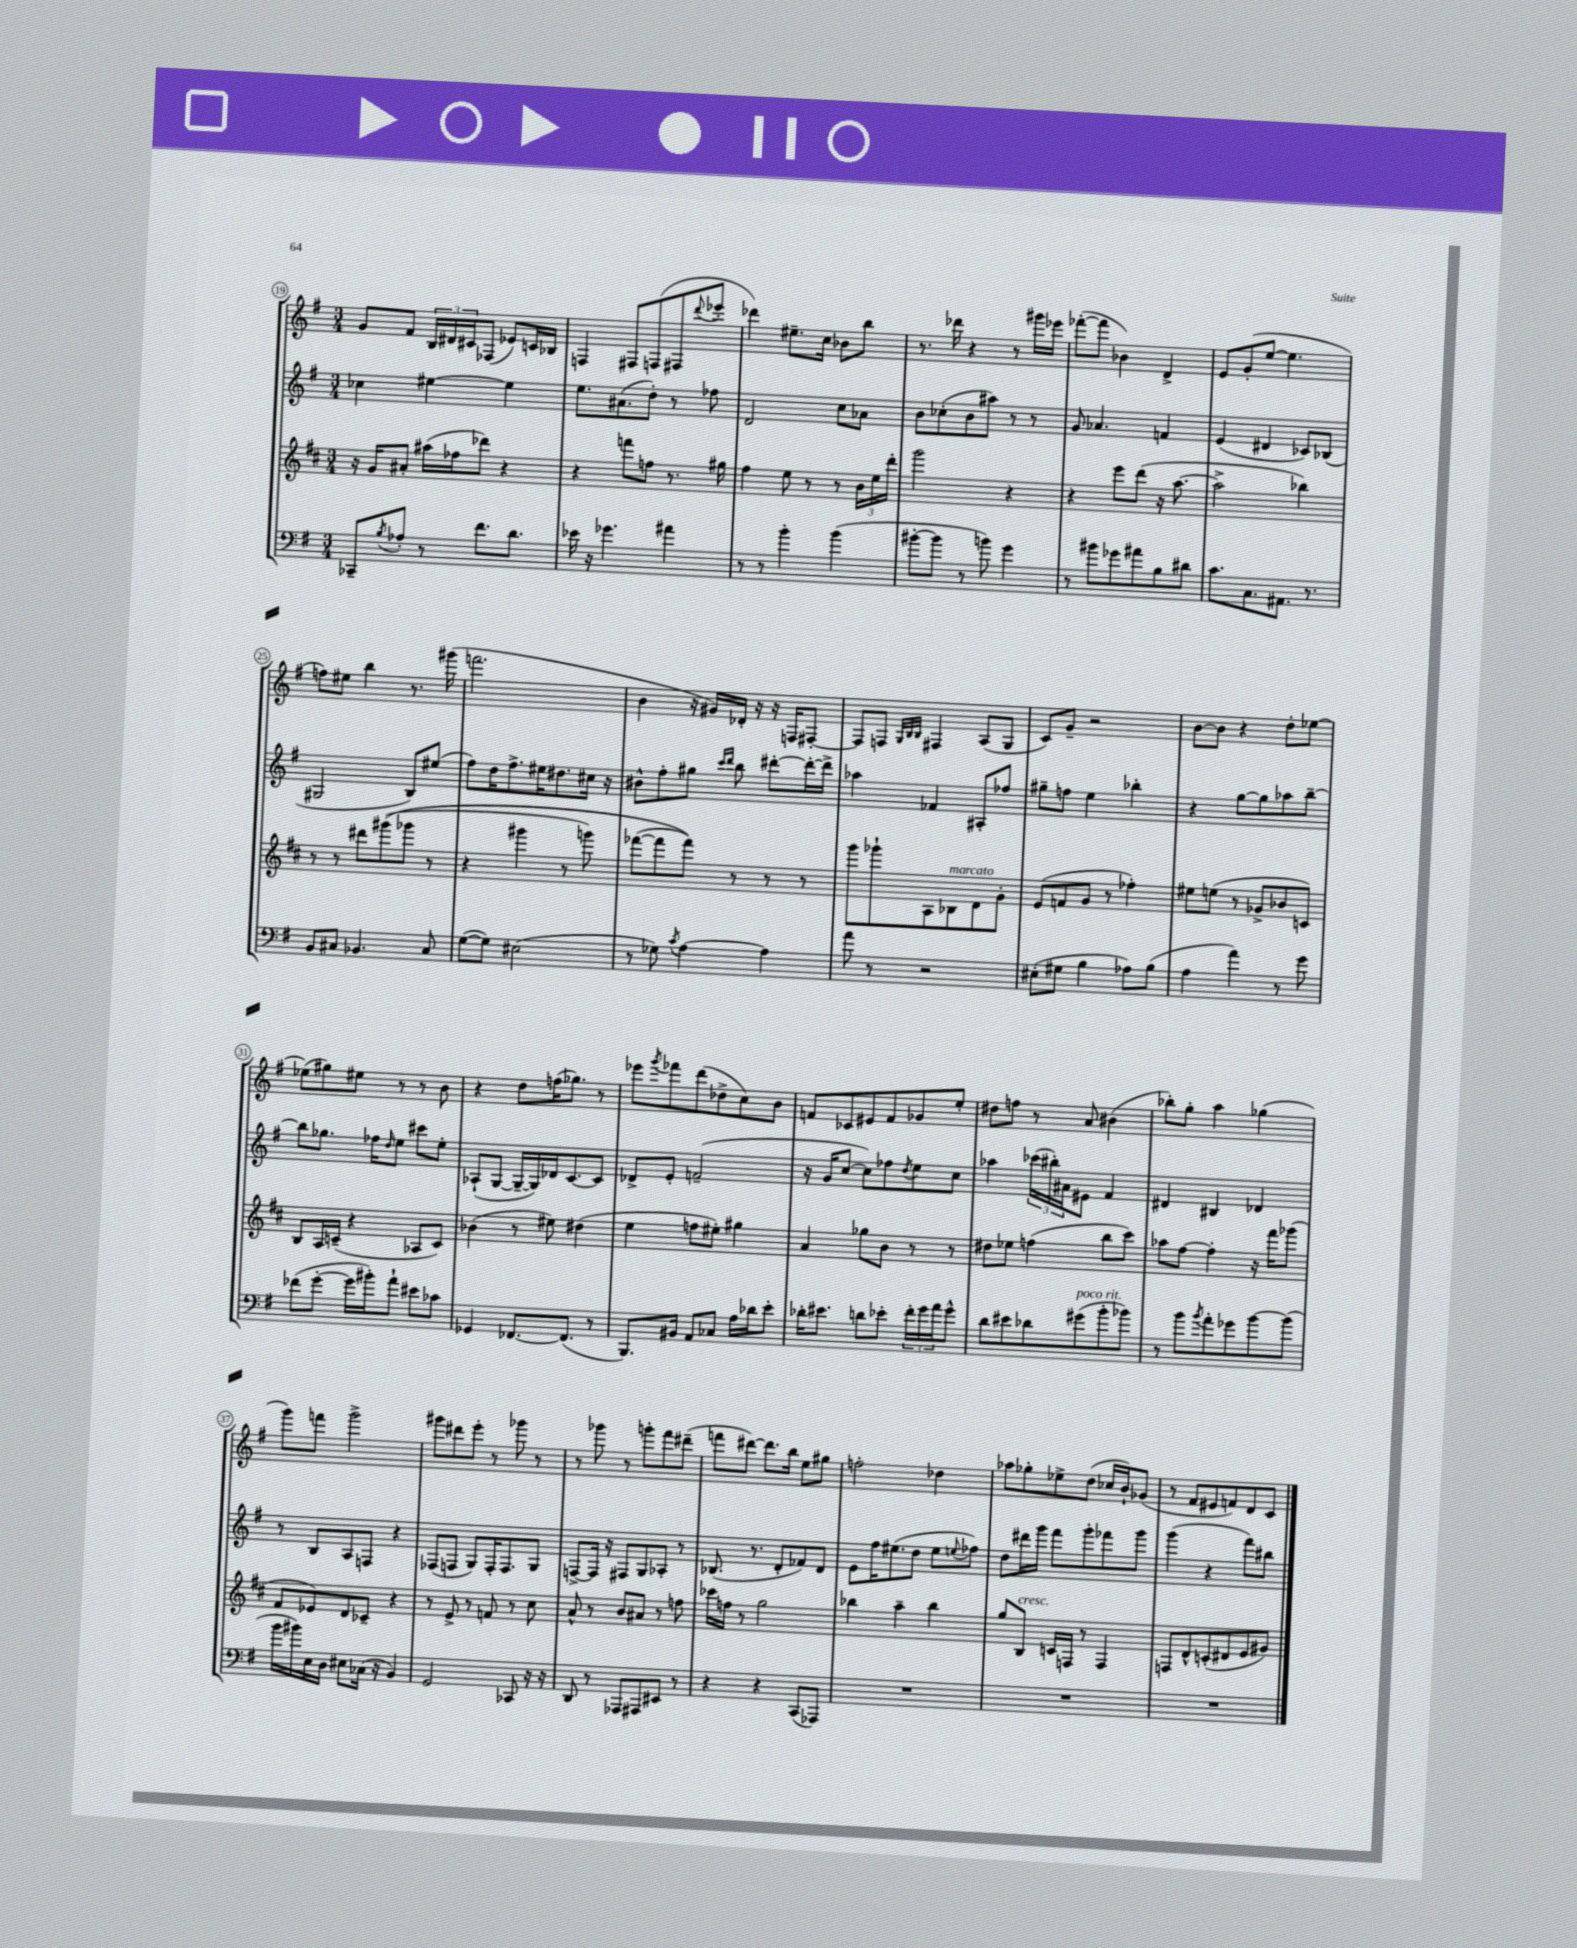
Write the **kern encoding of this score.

**kern	**kern	**kern	**kern
*staff4	*staff3	*staff2	*staff1
*clefF4	*clefG2	*clefG2	*clefG2
*k[f#]	*k[f#c#]	*k[f#]	*k[f#]
*M3/4	*M3/4	*M3/4	*M3/4
8CC-~	16r	4cc-	8g
.	16g	.	.
8qB	.	.	.
8A-'	8a#'	.	8f#
8r	(16aa#	[4ee#	24B
.	.	.	24d#
.	16ff-	.	.
.	.	.	24c#
8.f#	8ddd-)	.	(8F-
.	4r	4ee#]	8e-)
8.d	.	.	.
.	.	.	16c
.	.	.	16B-
=	=	=	=
16e-	4r	8.ee	4F
16r	.	.	.
4.g-	.	.	.
.	.	(8.a#	.
.	8fff	.	8F#
.	8ff	8dd')	(8F
4a#	8.r	8r	8F#
.	.	.	8qqddd
.	.	8ff-	8eee-'
.	16gg#	.	.
=	=	=	=
8r	4ff#	2d	4ddd-)
8r	.	.	.
4b'	8ee	.	8.ee#~
.	8r	.	.
.	.	.	16cc
(4b	8r	8cc	8b-
.	24b	8a-	8bb
.	24ee	.	.
.	24ddd'	.	.
=	=	=	=
[8b#'	2ggg	8b	8.r
8b#]	.	(8cc-'	.
.	.	.	16ddd-
8r	.	8b	4r
8b)	.	8aa#)	.
4g	4r	8r	8r
.	.	8r	16ggg#
.	.	.	16eee-
=	=	=	=
8r	4r	8g	([8fff-'
8b#	.	4.a-	8fff-]
8g-	8eee	.	4b-)
8a#	(8ddd	.	.
8B	16r	4f	4d^
.	[8.aa	.	.
8d#	.	.	.
=	=	=	=
8.c	2aa^]	(4e	8e
.	.	.	(8g'
8.C	.	.	.
.	.	4d#	[8ee
8.AA#	.	.	4.ee]
.	4bb-)	8c-)	.
8.r	.	.	.
.	.	(8B-	.
=	=	=	=
8BB	8r	2G#	8ff)
8C#	8r	.	8ee#
4.BB-	8ddd#	.	4bb
.	&((8ggg#	.	.
.	8ggg-	8B)	8.r
8C#	8r	(8ee#	.
.	.	.	(16ggg#
=	=	=	=
([8G	4r	8ff#)	2.fff
8G])	.	16dd	.
.	.	8.ff#^	.
(2E#	4ggg#	.	.
.	.	16ee#	.
.	.	8.dd#	.
.	8r	.	.
.	8ggg)	16cc#	.
.	.	16r	.
=	=	=	=
8r	([8fff-	8b#^^	4b
8G-)	8fff-]	8ff#'	.
8qc	.	.	.
[4A	8fff-)&)	8gg#	16r
.	.	.	16g#)
.	.	16qqccc	.
.	.	16qqddd	.
.	8r	8bb	16d-'
.	.	.	16r
4A]	8r	[8ddd#'	16r
.	.	.	16F
.	8r	16ddd#'_	[8F#'
.	.	16ddd#^]	.
=	=	=	=
8a	8ggg	4aa-	8F#]
8r	8ggg-`	.	8F
.	.	.	32qqG
.	.	.	32qqB
.	.	.	32qqB
2r	8A	4f-	4F#
.	8B-	.	.
.	8d	8A#'	(8A
.	8g'	8ff-	8G
=	=	=	=
(8E#'	(8e	8gg#~	8c)
8G#	8f	8ff	8g~
4B	8g	4ee	2r
.	8r	.	.
8A-)	4ff-')	4bb-'	.
(8B	.	.	.
=	=	=	=
4A	8ee#	4r	[8b
.	(8ee	.	8b]
4a)	8r	[8gg	4r
.	8g-^	8gg]	.
8r	8b-	8aa-	8dd'
8g	8c)	[8bb~	[8ee-
=	=	=	=
(8f-	8B	8bb]	(8ee-]
[8g'	16A	8.gg-	8gg#)
.	(16c~	.	.
16g]	4r	.	8ee#
16b#')	.	16ff-	.
.	.	16qqdd	.
8a`	.	8ee	8r
8e#	8A-	8ccc#	8r
8c-	8c)	8ee'	8b
=	=	=	=
4GG-	(4b-	(8A-`	4r
.	.	[8G	.
[8.FF-	8r	16G~_	8dd
.	.	16G])	.
.	8ee#)	16d-	(16ff
(8.FF-]	.	[8.c	8.gg-)
.	(4dd#	.	.
8r	.	8c]	8r
=	=	=	=
8.BBB)	4ee	8d-^	8eee-
.	.	.	8qggg
.	.	8e'	8fff-
16BB#	.	.	.
8AA	8ff	(2f~	(8ddd
8C-	8ee#')	.	8dd-^
16A	4gg#	.	8cc)
16d-	.	.	.
8e'	.	.	8b
=	=	=	=
16d-'	4a	16r	8f
8.e#	.	16g	.
.	.	[8cc	8c-
8d	8gg-	8cc])	8e#
8e-'	8b	8ff-	8f
.	.	8qdd	.
24f#'	8r	8ee	8g-
24g	.	.	.
24a	.	.	.
8g^^	8r	8cc	8ee'
=	=	=	=
8d	8dd#	4aa-	8dd#
8e#	8ee-	.	8ff
8d-	(4ff	(24ccc-	8r
.	.	24bb#')	.
.	.	24a#	.
(8g#	.	8e#	8a
8b'	8bb	4f#	(4b#
8b-)	8ccc#)	.	.
=	=	=	=
8r	8aa-	4d#	8bb-')
8b	[8ff#	.	8gg'
8qb	.	.	.
8a'	4ff#']	4B#	4aa
8g-	.	.	.
[8b	16r	4d-	(4gg-
.	16fff#	.	.
(8b]	(8ggg-	.	.
=	=	=	=
16b	8f#	8r	8ggg)
16b#)	.	.	.
16E	8e-)	8B	8fff
16D	.	.	.
8E#	8d	8A	2ggg^
(16C-	8c-~	8F	.
16r	.	.	.
4BB)	4r	4r	.
=	=	=	=
2GG	8r	(8F-	8ggg#
.	8e^	8F	8ddd#
.	8r	8G)	8eee'
.	8f	16F'	8r
.	.	8.F	.
8CC-	8r	.	8ggg-
16r	8cc#	8G	8r
16r	.	.	.
=	=	=	=
8DD	8a^^	[8F^	8r
8r	8r	16F]	8ggg-
.	.	16r	.
8AAA-	8b	8F#	8r
8AAA#	8a#	8G	8ggg'
8EE#	8r	8A-'	8fff#
8r	8ff	8r	(8ddd#~
=	=	=	=
4r	16ccc-	(8.B-	8fff
.	16ff	.	.
.	8r	.	[8ddd#)
.	.	8.r	.
4r	2gg	.	8.ddd#]
.	.	8d'	.
.	.	.	16bb
(8CC	.	8f-)	8ee
8AAA-)	.	8d	8gg#
=	=	=	=
2.r	4bb-	8e	2ff'
.	.	16ff#	.
.	.	(8.ee#	.
.	4aa~	.	.
.	.	8dd	.
.	4bb-	8ee#	4dd-
.	.	8qqee	.
.	.	8ff-)	.
=	=	=	=
2.r	8gg	8dd	8aa-
.	8B	16ddd#	8gg-'
.	.	16ggg	.
.	16c	8fff#	8ee-^
.	16F	.	.
.	8r	8ggg'	(8dd
.	4F	8fff-	16cc-
.	.	.	16b`)
.	.	8ggg	(8g-
=	=	=	=
2.r	8F	(4ggg	8r
.	8d^^	.	8f#
.	(8c'	4r	8e#
.	8d#	.	8f)
.	8e	8fff#)	8d
.	8g#)	8bb#	8c
==	==	==	==
*-	*-	*-	*-
